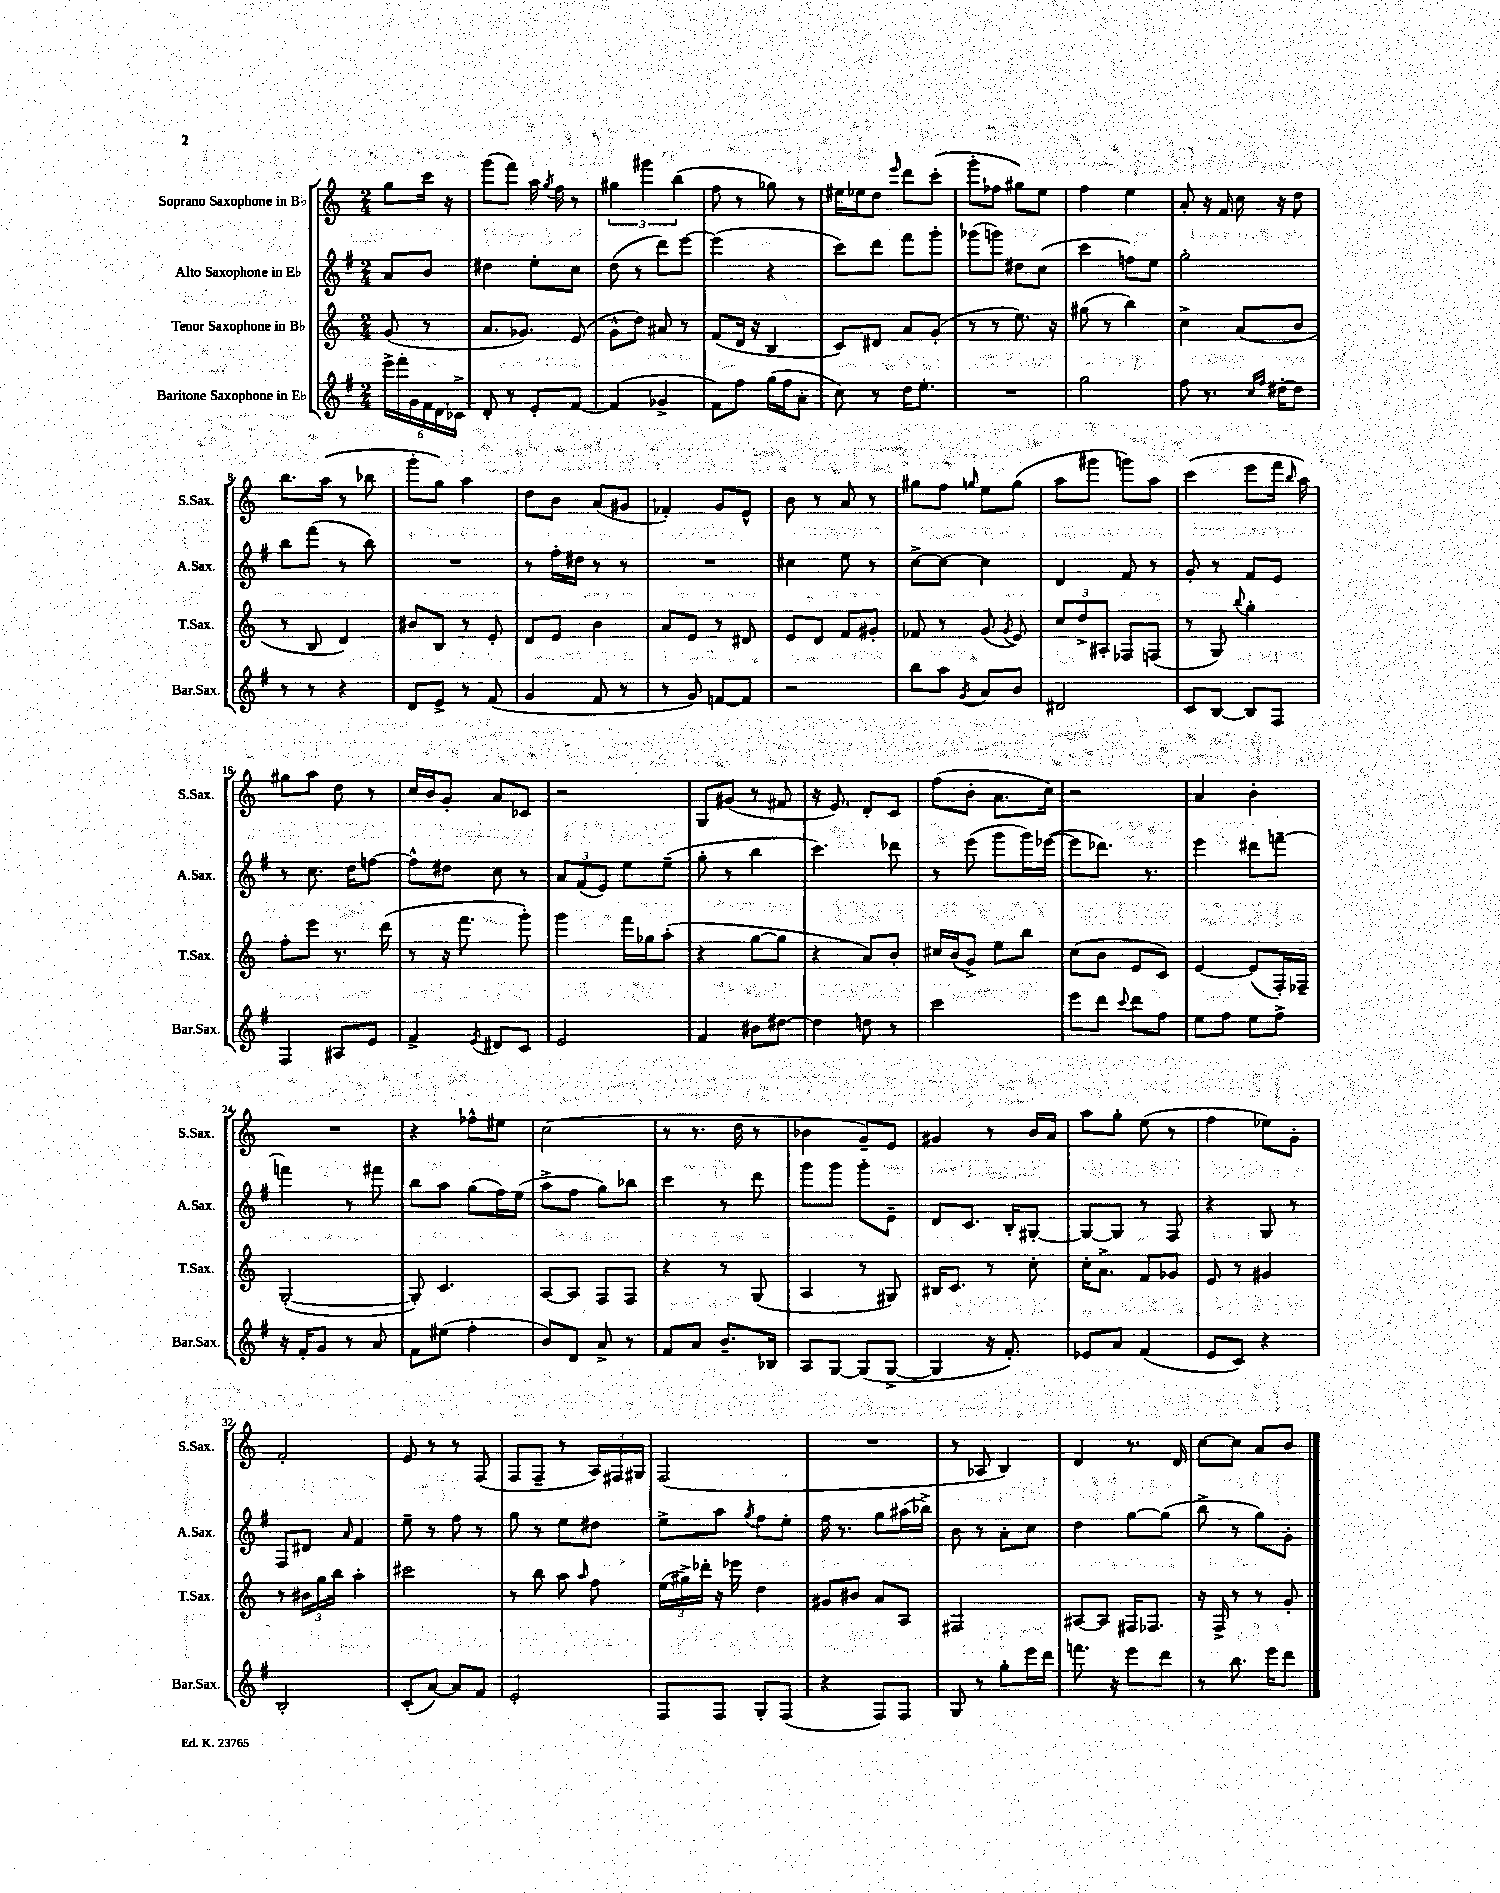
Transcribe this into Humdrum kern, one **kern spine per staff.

**kern	**kern	**kern	**kern
*staff4	*staff3	*staff2	*staff1
*clefG2	*clefG2	*clefG2	*clefG2
*k[f#]	*k[]	*k[f#]	*k[]
*M2/4	*M2/4	*M2/4	*M2/4
24eee^\LL	(8g/	8a/L	8gg\L
24fff#'\	.	.	.
24g\	.	.	.
24f#\	8r	8b/J	16ccc\Jk
24d\	.	.	.
.	.	.	16r
24c-^\JJ	.	.	.
=	=	=	=
8d'/	8.a/L	4dd#\	(8ggg\L
8r	.	.	8fff\J)
.	8.g-/J)	.	.
8e'/L	.	8ee'\L	16aa\
.	.	.	8qgg/
.	.	.	16ff\
[8f#/J	(8e/	8cc\J	8r
=	=	=	=
(4f#/]	8g^^\L	(8dd\	6gg#\
.	8dd\J)	8r	.
.	.	.	6ggg#\
4g-^/	8a#/	8ddd\L)	.
.	.	.	(6bb\
.	8r	[8eee\J	.
=	=	=	=
8f#\L)	(8f/L	(4eee\]	8ff\
8ff#\J	16d/Jk	.	8r
.	16r	.	.
(16gg\LL	4B/	4r	8gg-\)
16ff#\J	.	.	.
8a'\J	.	.	8r
=	=	=	=
8cc\)	8c/L)	8ccc\L)	16ee#\LL
.	.	.	16ee-\J
8r	8d#/J	8ddd\J	8dd\J
.	.	.	16qqeee/
16dd\LK	8a/L	8fff#\L	8ddd\L
8.ee'\J	.	.	.
.	(8g'/J	8ggg'\J	(8ccc'\J
=	=	=	=
2r	8r	(8ggg-\L	8ggg'\L
.	8r	8ggg\J)	8ff-\J
.	8.ee\)	8dd#\L	8gg#\L)
.	.	(8cc\J	8ee\J
.	16r	.	.
=	=	=	=
2gg\	(8gg#\	4ccc\	4ff\
.	8r	.	.
.	4bb\)	8ff\L)	4ee\
.	.	8ee\J	.
=	=	=	=
8ff#\	4cc^\	2gg'\	8a'/
8.r	.	.	16r
.	.	.	16f/
.	(8a/L	.	16cc\
16qqcc/LL	.	.	.
16qqff#/JJ	.	.	.
[16dd#'\LK	.	.	16r
8dd#\]J	8b/J	.	8dd\
=	=	=	=
8r	8r	8bb\L	8.bb\L
8r	8B/	(8fff#\J	.
.	.	.	(16aa\Jk
4r	4d/)	8r	8r
.	.	8bb\)	8bb-\
=	=	=	=
8d/L	8b#/L	2r	8ggg'\L
8e^/J	8B/J	.	8gg\J)
8r	8r	.	4aa\
(8f#/	8e'/	.	.
=	=	=	=
4g/	8d/L	8r	8dd\L
.	8e/J	16ff#'\LL	8b\J
.	.	16dd#\JJ	.
8f#/	4b\	8r	(8a/L
8r	.	8r	8g#/J
=	=	=	=
8r	8a/L	2r	4f-'/)
8g/)	8e/J	.	.
[8f/L	8r	.	8g/L
8f/]J	8d#/	.	8e^^/J
=	=	=	=
2r	8e/L	4cc#\	8b\
.	8d/J	.	8r
.	8f/L	8ee\	8a/
.	8g#'/J	8r	8r
=	=	=	=
8bb\L	8f-/	[8cc^\L	8gg#\L
8aa\J	8r	8cc\_J	8ff\J
8qg/	.	.	16qqgg/
8a/L	(8g/	4cc\]	8ee\L
.	8qg/	.	.
8b/J	8e/)	.	(8gg\J
=	=	=	=
2d#/	12cc/L	4d/	8aa\L
.	12dd^/	.	.
.	.	.	8ggg#\J
.	12A#'/J	.	.
.	8F-/L	8f#/	8ggg\L)
.	(8F/J	8r	8aa\J
=	=	=	=
8c/L	8r	8g'/	(4ccc\
[8B/J	8G/)	8r	.
.	8qqbb/	.	.
8B/]L	4gg'\	8f#/L	8eee\L
8F#/J	.	8e/J	16fff\Jk
.	.	.	16qqbb/
.	.	.	16aa\)
=	=	=	=
4F#/	8ff'\L	8r	8gg#\L
.	8eee\J	8.cc\	8aa\J
8A#/L	8.r	.	8dd\
.	.	16dd\LK	.
8e/J	.	[8ff\J	8r
.	(16ddd\	.	.
=	=	=	=
4f#^/	8r	8ff^^\]L	16cc/LL
.	.	.	16b/J
.	16r	8dd#\J	8g'/J
.	8.fff\	.	.
8qe/	.	.	.
8d#/L	.	8cc\	8a/L
8c/J	8ggg'\)	8r	8c-/J
=	=	=	=
2e/	4ggg\	12a/L	2r
.	.	(12f#/	.
.	.	12e/J)	.
.	16fff\LL	8ee\L	.
.	16gg-\J	.	.
.	(8aa'\J	(8ee~\J	.
=	=	=	=
4f#/	4r	8gg'\	8G/L
.	.	8r	(8g#/J
8b#\L	[8gg\L	4bb\	8r
[8dd#\J	8gg\]J	.	8f#/
=	=	=	=
4dd#\]	4r	4.ccc\)	16r
.	.	.	8.e/)
8dd\	8a/L)	.	8d'/L
8r	8b'/J	8ddd-\	8c/J
=	=	=	=
2ccc\	16cc#/LL	8r	(8ff\L
.	(16b/J	.	.
.	8g^/J)	(8eee\	8b'\J
.	8ee\L	8ggg\L	8.a\L
.	8bb\J	16ggg\L)	.
.	.	([16eee-\JJ	16cc\Jk)
=	=	=	=
8eee\L	(8cc\L	8eee-\]L	2r
8ddd\J	8b\J	8.ddd-\J)	.
8qqccc/	.	.	.
8ddd\L	8e/L	.	.
.	.	8.r	.
8ff#\J	8c/J)	.	.
=	=	=	=
8ee\L	[4e/	4eee\	4a/
8ff#\J	.	.	.
8ee\L	(8e/]L	8ddd#\L	4b'\
8ff#^\J	16F'/L)	[8fff~\J	.
.	16F-~/JJ	.	.
=	=	=	=
16r	([2G'/	4fff\]	2r
16f#'/LK	.	.	.
8g/J	.	.	.
8r	.	8r	.
8a/	.	8fff#\	.
=	=	=	=
8f#\L	8G'/])	8bb\L	4r
(8ee#\J	4.c/	8aa\J	.
4ff#'\	.	(8gg\L	8ff-^^\L
.	.	16ff#\L)	8ee#\J
.	.	(16ee\JJ	.
=	=	=	=
8b/L)	[8A/L	8aa^\L	(2cc\
8d/J	8A/]J	8ff#\J	.
8a^/	8F/L	8gg\L)	.
8r	8F/J	8bb-\J	.
=	=	=	=
8f#/L	4r	4ccc\	8r
8a/J	.	.	8.r
8.b~/L	8r	8r	.
.	.	.	16dd\
.	(8G/	8ddd\	8r
16B-/Jk	.	.	.
=	=	=	=
8A/L	4A/	8ggg\L	4b-\
[8G/J	.	8ggg\J	.
(8G/]L	8r	8ggg'\L	8g~/L)
[8G^/J	8G#/)	8e~\J	8e/J
=	=	=	=
4G/]	16B#/LK	8d/L	4g#/
.	8.c/J	.	.
.	.	8.c/J	.
16r	8r	.	8r
8.f#'/)	.	16B'/LK	.
.	8cc'\	[8G#'/J	16b/LL
.	.	.	16a/JJ
=	=	=	=
8e-/L	16cc'\LK	8G#/_L	8aa\L
.	8.a^\J	.	.
8a/J	.	8G#/]J	8gg'\J
(4f#/	8f/L	8r	(8ee\
.	8g-/J	8F#/	8r
=	=	=	=
8e/L	8e/	4r	4ff\
8c/J)	8r	.	.
4r	4g#/	8G/	8ee-\L)
.	.	8r	8g'\J
=	=	=	=
2B'/	8r	8F#/L	2f'/
.	24b#\LL	8d#/J	.
.	24gg\	.	.
.	24bb\JJ	.	.
.	.	16qqa/	.
.	4aa'\	4f#/	.
=	=	=	=
(8c'/L	2ccc#\	8ee~\	8e/
[8a/J)	.	8r	8r
8a/]L	.	8ff#\	8r
8f#/J	.	8r	(8F/
=	=	=	=
2e'/	8r	8gg\	8F/L
.	8bb\	8r	8F~/J
.	8aa\	8ee\L	8r
.	16qqaa/	.	.
.	8ff\	8dd#\J	24A/LL)
.	.	.	24F#/
.	.	.	24G#/JJ
=	=	=	=
8F#/L	(24ee\LL	8ee^\L	(2F/
.	24gg#^\)	.	.
.	24ddd-'\JJ	.	.
8F#/J	16r	8aa\J	.
.	16eee-\	.	.
.	.	8qgg/	.
8G'/L	4dd\	8ff#\L	.
(8F#/J	.	8ee'\J	.
=	=	=	=
4r	8g#/L	16ff#\	2r
.	.	8.r	.
.	8b#/J	.	.
8F#/L)	8a/L	8gg\L	.
8F#/J	8A/J	(16aa#\L	.
.	.	16bb-^\JJ)	.
=	=	=	=
8G/	2F#/	8b\	8r
8r	.	8r	8A-/
8gg'\L	.	8a'\L	4B/)
16eee\L	.	8cc\J	.
16ddd\JJ	.	.	.
=	=	=	=
8.fff\	[8A#/L	4dd\	4d/
.	8A#/]J	.	.
16r	.	.	.
8eee\L	16F#/LK	[8gg\L	8.r
.	8.F-/J	.	.
8ddd\J	.	(8gg\]J	.
.	.	.	16d/
=	=	=	=
8r	16r	8bb^\	[8cc\L
.	16F^/	.	.
8.bb\	8r	8r	8cc\]J
.	8r	8gg\L)	8a/L
16eee\LK	.	.	.
8ddd\J	8g'/	8g'\J	8b/J
==	==	==	==
*-	*-	*-	*-
